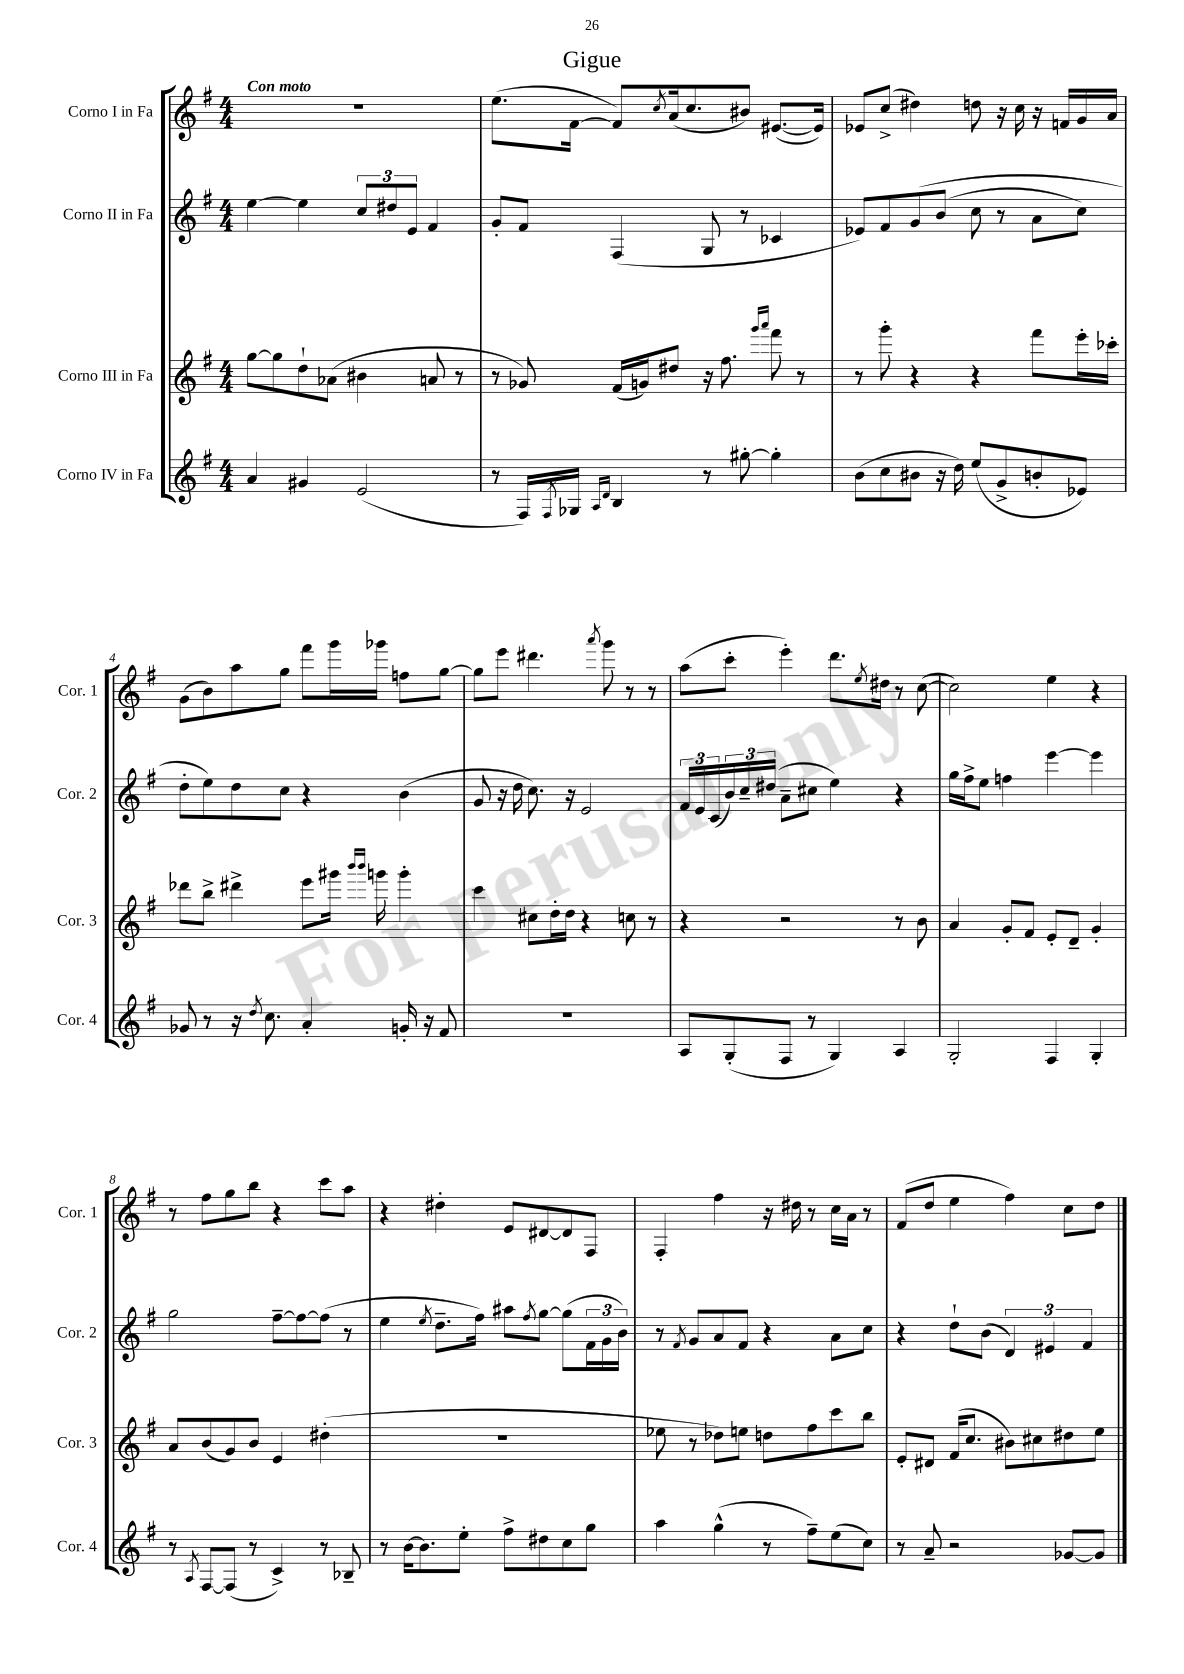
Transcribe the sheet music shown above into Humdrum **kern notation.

**kern	**kern	**kern	**kern
*part4	*part3	*part2	*part1
*staff4	*staff3	*staff2	*staff1
*I"Corno IV in Fa	*I"Corno III in Fa	*I"Corno II in Fa	*I"Corno I in Fa
*I'Cor. 4	*I'Cor. 3	*I'Cor. 2	*I'Cor. 1
*clefG2	*clefG2	*clefG2	*clefG2
*k[f#]	*k[f#]	*k[f#]	*k[f#]
*M4/4	*M4/4	*M4/4	*M4/4
=1	=1	=1	=1
!	!	!	!LO:TX:a:B:t=Con moto
4a/	[8gg\L	[4ee\	1r
.	8gg\]	.	.
4g#X/	8dd`\	4ee\]	.
.	(8a-X\J	.	.
(2e/	4b#X\	12cc/L	.
.	.	12dd#X/	.
.	.	12e/J	.
.	8an/	4f#/	.
.	8r	.	.
=2	=2	=2	=2
8r	8r	8g'/L	(8.ee\L
16F#/LL)	8g-X/)	8f#/J	.
8qF#/	.	.	.
16G-X/JJ	.	.	[16f#\Jk
16qqA/LL	.	.	.
16qqd/JJ	.	.	.
4B/	(16f#/LL	(4F#/	8f#/L])
.	16gn/J)	.	.
.	.	.	8qcc/
.	8dd#X/J	.	(16a/k
.	.	.	8.cc/
8r	16r	8G/	.
.	8.ff#\	.	.
[8gg#X'\	.	8r	8b#X/J)
.	16qqggg/LL	.	.
.	16qqaaa/JJ	.	.
4gg#'\]	8fff#\	4c-X/	([8.e#X/L
.	8r	.	.
.	.	.	16e#/Jk])
=3	=3	=3	=3
(8b\L	8r	8e-X/L)	8e-X/L
8cc\	8ggg'\	8f#/	(8cc^/J
8b#X\J	4r	(8g/	4dd#X\)
16r	.	(8b/J	.
16dd\)	.	.	.
(8ee/L	4r	8cc\	8ddn\
8g^/	.	8r	16r
.	.	.	16cc\
8bn'/	8fff#\L	8a\L	16r
.	.	.	16fn/LL
8e-X/J)	16eee'\L	8cc\J)	16g/
.	16ccc-X'\JJ	.	16a/JJ
!!LO:LB:g=z
=4	=4	=4	=4
8g-X/	8ddd-X\L	8dd'\L	(8g\L
8r	8bb^\J	8ee\)	8b\)
16r	4ddd#X^\	8dd\	8aa\
8qdd/	.	.	.
8.cc\	.	.	.
.	.	8cc\J	8gg\J
4a'/	8eee\L	4r	8fff#\L
.	16ggg#X\Jk	.	16ggg\L
.	16qqbbb/LL	.	.
.	16qqbbb/JJ	.	.
.	16gggn\	.	16ggg-X\JJ
16gn'/	4ggg'\	(4b\	8ffn\L
16r	.	.	.
8f#/	.	.	[8gg\J
=5	=5	=5	=5
1r	4ccc\	8g/	8gg\L]
.	.	16r	8eee\J
.	.	16dd\	.
.	8cc#X\L	8.cc\)	4.ddd#X\
.	16dd'\L	.	.
.	16dd\JJ	16r	.
.	4r	2e/	.
.	.	.	8qaaa/
.	.	.	8ggg\
.	8ccn\	.	8r
.	8r	.	8r
=6	=6	=6	=6
8A/L	4r	24f#/LL	(8aa\L
.	.	24e/	.
.	.	(24c/	.
(8G'/	.	24b/)	8ccc'\J
.	.	24cc~/	.
.	.	(24dd#X/JJ	.
8F#/J	2r	8a~\L	4eee'\)
8r	.	8cc#X\J	.
4G/)	.	4ee\)	8.ddd\L
.	.	.	8qee/
.	.	.	16dd#X\Jk
4A/	8r	4r	8r
.	8b\	.	([8cc\
=7	=7	=7	=7
2G'/	4a/	16gg\LL	2cc\])
.	.	16ff#^\J	.
.	.	8ee\J	.
.	8g'/L	4ffn\	.
.	8f#/J	.	.
4F#/	8e'/L	[4eee\	4ee\
.	8d~/J	.	.
4G'/	4g'/	4eee\]	4r
!!LO:LB:g=z
=8	=8	=8	=8
8r	8a/L	2gg\	8r
8qA/	.	.	.
[8F#/L	(8b/	.	8ff#\L
(8F#/J]	8g/)	.	8gg\
8r	8b/J	.	8bb\J
4c^/)	4e/	[8ff#~\L	4r
.	.	8ff#\_	.
8r	(4dd#X'\	(8ff#\J]	8ccc\L
8B-X~/	.	8r	8aa\J
=9	=9	=9	=9
8r	1r	4ee\	4r
[16b\KL	.	.	.
8.b\]	.	.	.
.	.	8qee/	.
.	.	8.dd~\L	4dd#X'\
8ee'\J	.	.	.
.	.	16ff#\Jk)	.
8ff#^\L	.	8aa#X\L	8e/L
.	.	8qff#/	.
8dd#X\	.	[8gg\J	[8d#X/
8cc\	.	(8gg\L]	8d#/]
8gg\J	.	24f#\L	8F#/J
.	.	24g\	.
.	.	24b\JJ)	.
=10	=10	=10	=10
4aa\	8ee-X\	8r	4F#'/
.	.	8qf#/	.
.	8r	8g/L	.
(4gg^^\	8dd-X\L)	8a/	4ff#\
.	8een\J	8f#/J	.
8r	8ddn\L	4r	16r
.	.	.	16dd#X\
8ff#~\L)	8ff#\	.	8r
(8ee\	8ccc\	8a\L	16cc\LL
.	.	.	16a\JJ
8cc\J)	8bb\J	8cc\J	8r
=11	=11	=11	=11
8r	8e'/L	4r	(8f#/L
8a~/	8d#X/J	.	8dd/J
2r	(16f#/KL	8dd`\L	4ee\
.	8.cc/J	.	.
.	.	(8b\J	.
.	8b#X\L)	6d/)	4ff#\)
.	8cc#X\	.	.
.	.	6e#X/	.
[8g-X/L	8dd#X\	.	8cc\L
.	.	6f#/	.
8g-/J]	8ee\J	.	8dd\J
==	==	==	==
*-	*-	*-	*-
